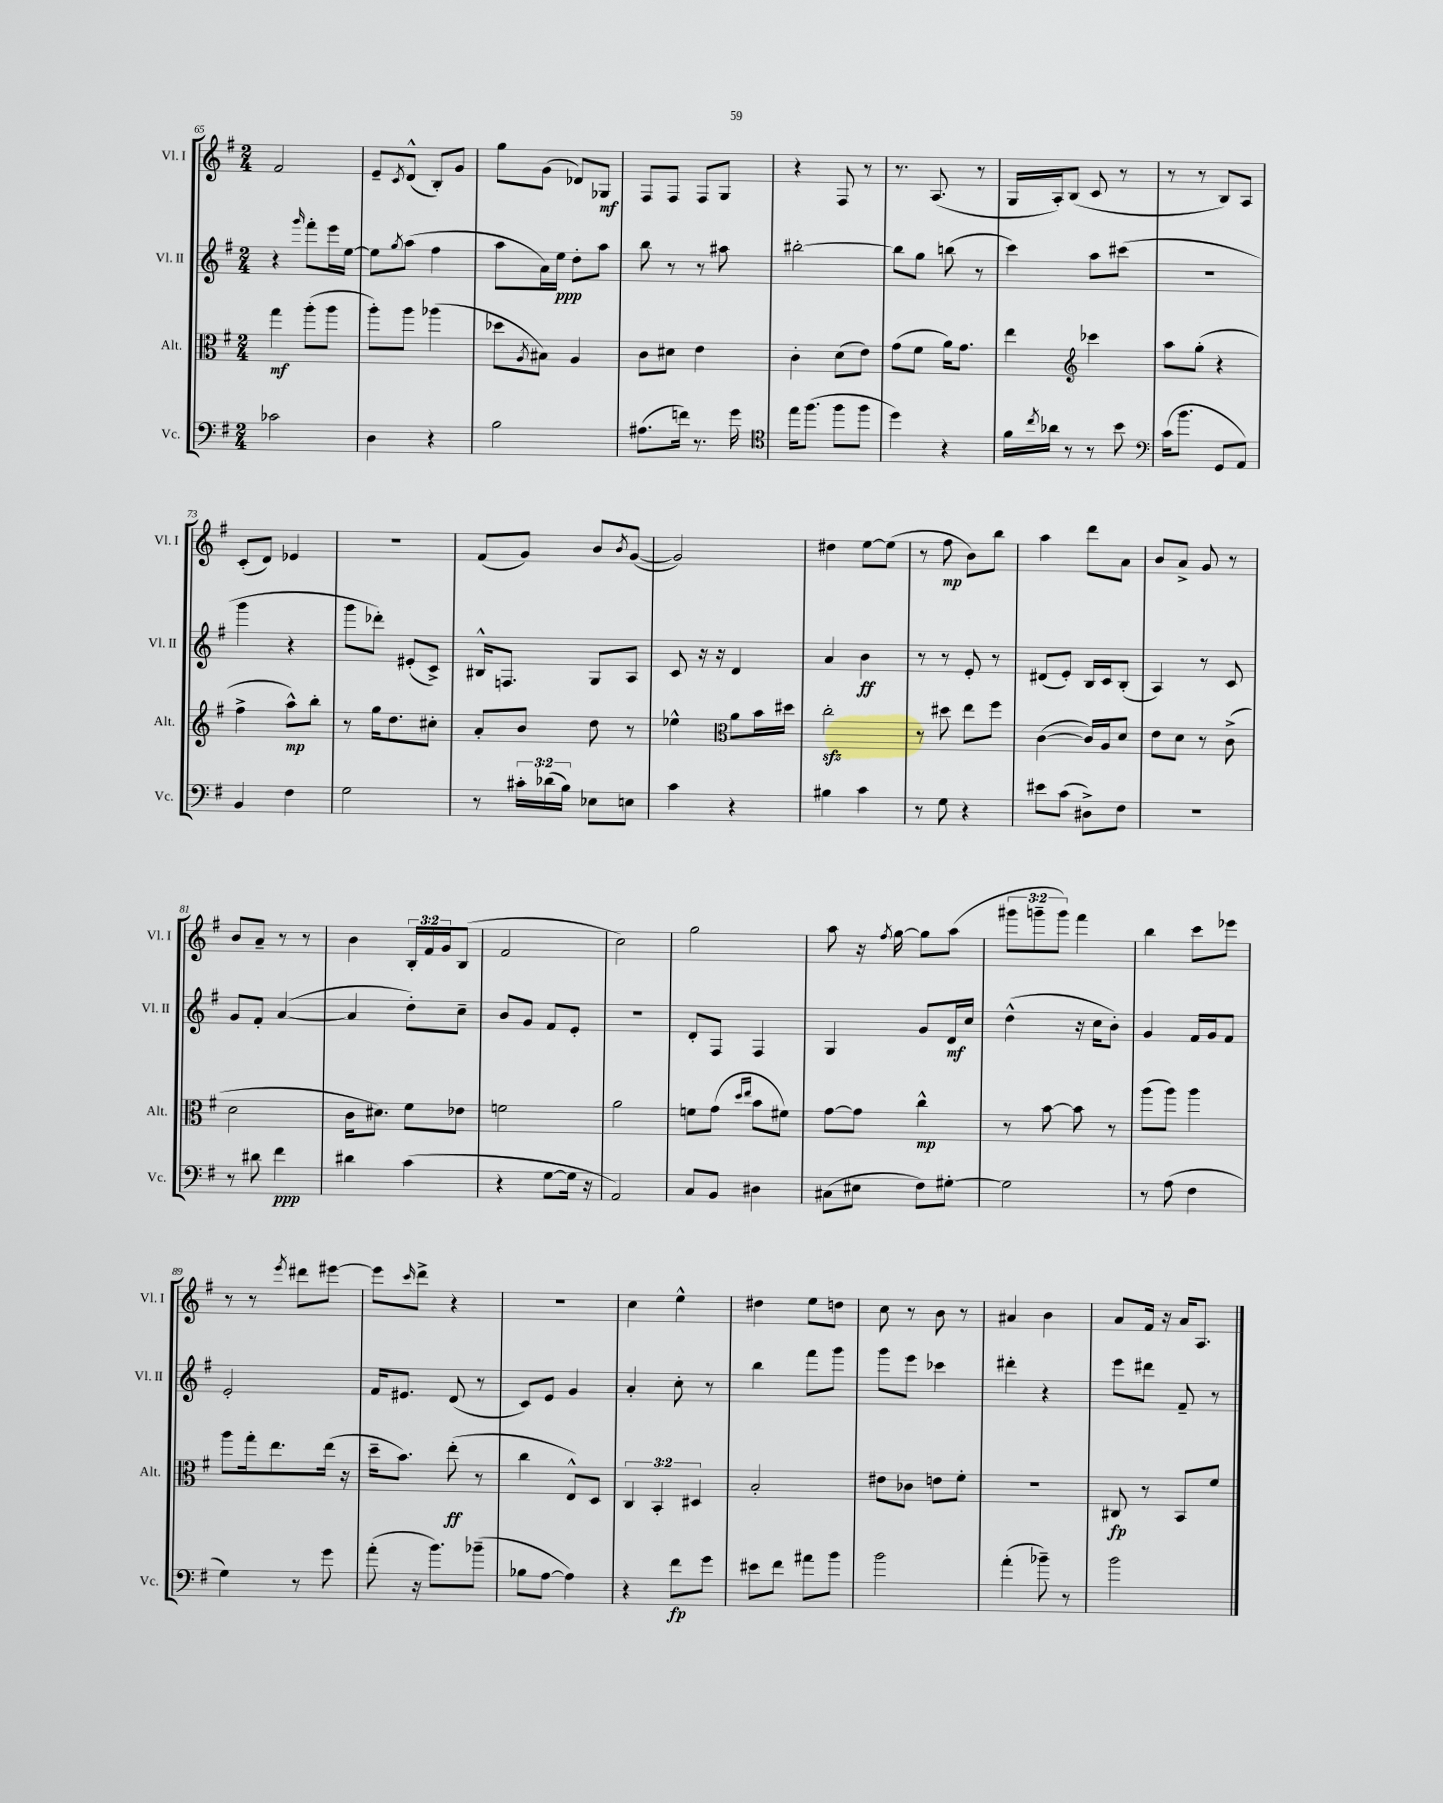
<<
\new StaffGroup <<
\new Staff = "s0" \with { instrumentName = "Vl. I" shortInstrumentName = "Vl. I" } {
    \clef treble \key g \major \numericTimeSignature \time 2/4 \override Staff.TupletNumber.text = #tuplet-number::calc-fraction-text
    fis'2 |
    e'8-- \acciaccatura { c'8 } d'8-^( b8-.) g'8 |
    g''8 g'8( des'8) ges8\mf |
    fis8 fis8 fis8 g8 |
    r4 fis8 r8 |
    r8. a8.( r8 |
    g16 a16-.) b8( c'8 r8 |
    r8 r8 b8) a8 |
    c'8-.( d'8) ees'4 |
    r2 |
    fis'8( g'8) b'8 \acciaccatura { b'8 } g'8~( |
    g'2) |
    dis''4 e''8~ e''8( |
    r8 fis''8\mp b'8) b''8 |
    a''4 d'''8 a'8 |
    b'8 a'8-> g'8 r8 |
    b'8 a'8-- r8 r8 |
    b'4 \tuplet 3/2 { b16-. fis'16 g'16 } b8( |
    fis'2 |
    c''2) |
    g''2 |
    a''8 r16 \acciaccatura { fis''8 } g''16~ g''8 a''8( |
    \tuplet 3/2 { gis'''8 g'''8-- g'''8) } fis'''4 |
    b''4 c'''8 ees'''8 |
    r8 r8 \acciaccatura { e'''8 } dis'''8 eis'''8~ |
    eis'''8 \grace { c'''16 } d'''8-> r4 |
    r2 |
    c''4 e''4-^ |
    dis''4 e''8 d''8 |
    c''8 r8 b'8 r8 |
    ais'4 b'4 |
    a'8 fis'16 r16 a'16 a8. \bar "|." |
}
\new Staff = "s1" \with { instrumentName = "Vl. II" shortInstrumentName = "Vl. II" } {
    \clef treble \key g \major \numericTimeSignature \time 2/4
    r4 \grace { g'''16 } fis'''8-. e'''16 e''16~ |
    e''8 \acciaccatura { g''8 } a''8( fis''4 |
    a''8 a'16) e''16\ppp d''8-. a''8 |
    b''8 r8 r8 ais''8 |
    bis''2~-. |
    bis''8 g''8 b''8( r8 |
    c'''4) a''8 cis'''8( |
    r2 |
    g'''4 r4 |
    g'''8 des'''8-.) eis'8-.( c'8->) |
    bis16-^ f8. g8 a8 |
    c'8 r16 r16 d'4 |
    a'4 b'4\ff |
    r8 r8 e'8-. r8 |
    dis'8( e'8-.) b16 c'16 b8-.( |
    a4) r8 c'8 |
    g'8 fis'8-. a'4~( |
    a'4 d''8-.) c''8-- |
    b'8 g'8 fis'8 e'8-. |
    r2 |
    d'8-. fis8 fis4 |
    g4 g'8 d'16\mf c''16 |
    d''4-^( r16 c''16 b'8-.) |
    g'4 fis'16 g'16 fis'8 |
    e'2-. |
    fis'16 eis'8. d'8( r8 |
    c'8) e'8 g'4 |
    a'4-. c''8-. r8 |
    b''4 fis'''8 g'''8 |
    g'''8 e'''8 ces'''4 |
    dis'''4-. r4 |
    e'''8 dis'''8 fis'8-- r8 \bar "|." |
}
\new Staff = "s2" \with { instrumentName = "Alt." shortInstrumentName = "Alt." } {
    \clef alto \key g \major \numericTimeSignature \time 2/4 \override Staff.TupletNumber.text = #tuplet-number::calc-fraction-text
    g''4\mf a''8-.( a''8 |
    a''8-.) a''8 aes''4( |
    des''8 \acciaccatura { a8 } bis8) a4 |
    c'8 dis'8 e'4 |
    c'4-. d'8( e'8) |
    g'8( fis'8 a'16) g'8. |
    e''4 \clef treble ces'''4 |
    a''8 g''8-.( r4 |
    fis''4-> a''8-^\mp) b''8-. |
    r8 g''16 d''8. cis''8-. |
    a'8-. b'8 d''8 r8 |
    ees''4-^ \clef alto a'8 b'16 dis''16 |
    c''2-.\sfz |
    r8 dis''8 e''8 fis''8 |
    c'4~( c'16) a16 d'8 |
    e'8 d'8 r8 c'8->( |
    d'2 |
    c'16 dis'8.) fis'8 ees'8 |
    f'2 |
    a'2 |
    f'8 g'8( \grace { d''16 e''16 } b'8 fis'8) |
    g'8~ g'8 c''4-^\mp |
    r8 b'8~ b'8 r8 |
    a''8( a''8) a''4 |
    a''8 g''16-. e''8. e''16( r16 |
    d''16-- b'8.) e''8-.\ff( r8 |
    c''4 e8-^) d8 |
    \tuplet 3/2 { c4 b,4-. dis4 } |
    b2-. |
    eis'8 ces'8 e'8 fis'8-. |
    R2 |
    cis8\fp r8 b,8 fis'8 \bar "|." |
}
\new Staff = "s3" \with { instrumentName = "Vc." shortInstrumentName = "Vc." } {
    \clef bass \key g \major \numericTimeSignature \time 2/4 \override Staff.TupletNumber.text = #tuplet-number::calc-fraction-text
    ces'2 |
    d4 r4 |
    b2 |
    ais8.( f'16) r8. g'16 |
    \clef tenor e''16 fis''8.( fis''8 fis''8 |
    d''4) r4 |
    fis'16 \acciaccatura { c''8 } aes'16 r8 r8 b'8 |
    \clef bass c'16( b'8. g,8 a,8) |
    b,4 fis4 |
    g2 |
    r8 \tuplet 3/2 { cis'16-. des'16( b16) } ees8 e8 |
    c'4 r4 |
    bis4 c'4 |
    r8 g8 r4 |
    eis'8 c'8( dis8->) fis8 |
    R2 |
    r8 dis'8 fis'4\ppp |
    dis'4 c'4( |
    r4 g8~ g16 r16 |
    a,2) |
    c8 b,8 dis4 |
    cis8( eis8 fis8) gis8~-. |
    gis2 |
    r8 a8( fis4 |
    g4) r8 g'8 |
    a'8-.( r16 b'8.) bes'8--( |
    bes8 a8~ a4) |
    r4 fis'8\fp g'8 |
    eis'8 fis'8 ais'8 b'8 |
    b'2 |
    a'4-.( bes'8--) r8 |
    b'2 \bar "|." |
}
>>
>>
\layout { \context { \Score currentBarNumber = #65 } }
